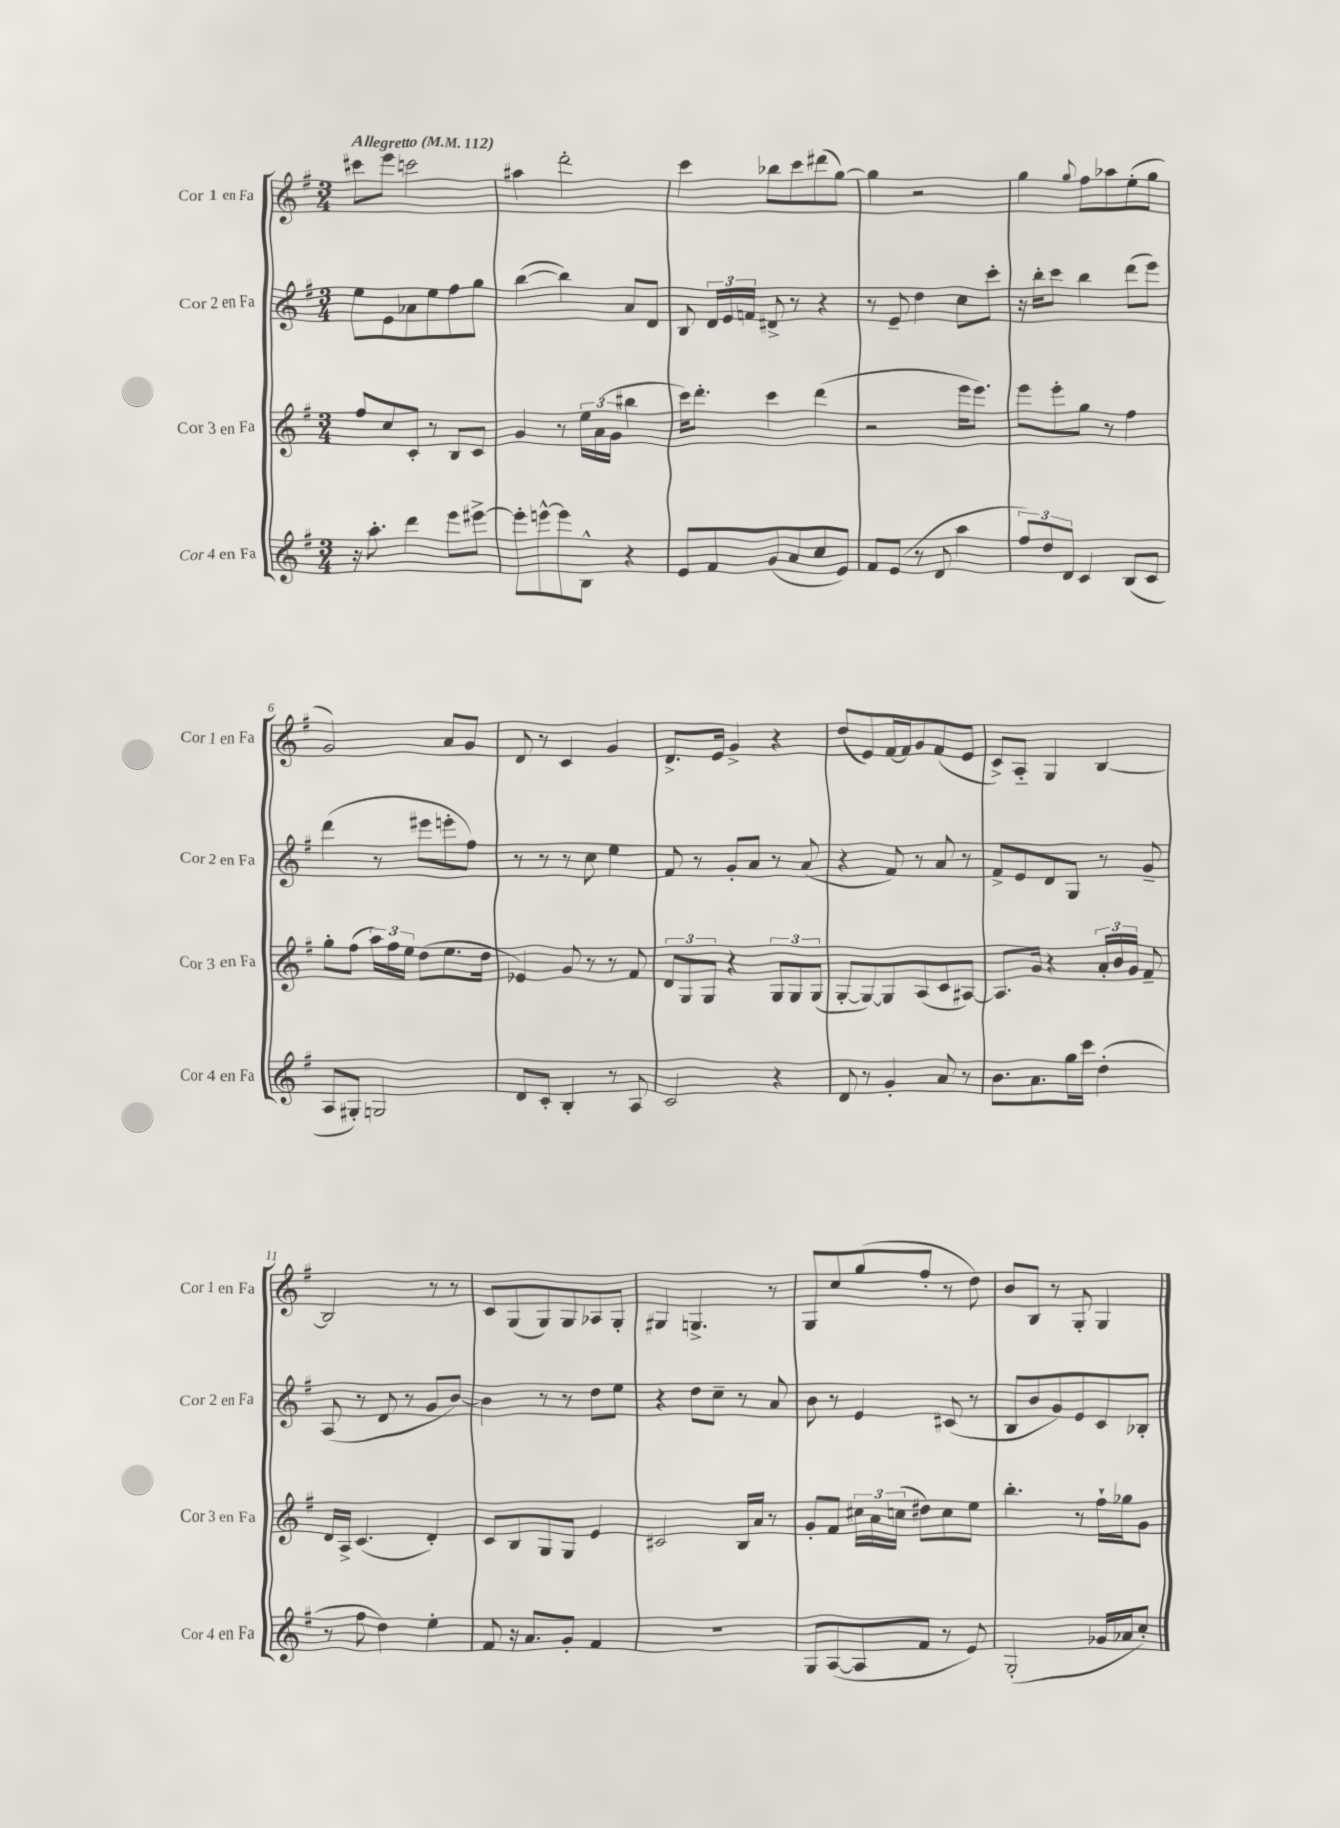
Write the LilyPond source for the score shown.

<<
\new StaffGroup <<
\new Staff = "s0" \with { instrumentName = "Cor 1 en Fa" shortInstrumentName = "Cor 1 en Fa" } {
    \clef treble \key g \major \numericTimeSignature \time 3/4 \tempo "Allegretto" 4 = 112
    \autoBeamOff cis'''8[ e'''8] c'''2 |
    ais''4 d'''2-. |
    c'''4 bes''8[ c'''8 dis'''8( g''8]~) |
    g''4 r2 |
    g''4 \appoggiatura { g''8 } fis''8[ aes''8 e''8-.( g''8] |
    g'2) a'8[ g'8] |
    d'8 r8 c'4 g'4 |
    d'8.[-> e'16] g'4-> r4 |
    d''8[( e'8) fis'16~ fis'16 g'8 fis'8( e'8] |
    c'8[->) a8]-_ g4 b4~ |
    b2 r8 r8 |
    c'8[ g8( g8) g8 aes8 g8]-. |
    gis4 g4.-> r8 |
    g8[ c''8 g''8( fis''8]-. r8 d''8) |
    b'8[ b8] r8 g8-. g4 \bar "|." |
}
\new Staff = "s1" \with { instrumentName = "Cor 2 en Fa" shortInstrumentName = "Cor 2 en Fa" } {
    \clef treble \key g \major \numericTimeSignature \time 3/4
    \autoBeamOff e''8[ e'8 aes'8 e''8 fis''8 g''8] |
    b''4~( b''4) a'8[ d'8] |
    b8 \tuplet 3/2 { d'16[ e'16 f'16] } dis'8-> r8 r4 |
    r8 e'8-- d''4 c''8[ c'''8]-. |
    r16 b''16[-. c'''8] b''4 d'''8[( e'''8]) |
    d'''4( r8 eis'''8[ e'''8-. fis''8]) |
    r8 r8 r8 c''8 e''4 |
    fis'8 r8 g'8[-. a'8] r8 a'8( |
    r4 fis'8) r8 a'8 r8 |
    fis'8[-> e'8 d'8 g8] r8 g'8-- |
    a8( r8 d'8 r8 g'8[ b'8]~) |
    b'4 r8 r8 d''8[ e''8] |
    r4 d''8[ c''8]-- r8 a'8 |
    b'8 r8 e'4 cis'8( r8 |
    b8[ b'8 g'8) e'8 c'8 bes8]-. \bar "|." |
}
\new Staff = "s2" \with { instrumentName = "Cor 3 en Fa" shortInstrumentName = "Cor 3 en Fa" } {
    \clef treble \key g \major \numericTimeSignature \time 3/4
    \autoBeamOff fis''8[ c''8 c'8]-. r8 b8[ c'8] |
    g'4 r8 \tuplet 3/2 { e''16[ a'16( g'16] } bis''4 |
    c'''16[) d'''8.]-. c'''4 d'''4( |
    r2 e'''16[ e'''8.]) |
    e'''8[ e'''8-. g''8] r8 fis''4 |
    g''8[-. fis''8]( \tuplet 3/2 { a''16[) fis''16 e''16] } d''8[( e''8. d''16] |
    ees'4) g'8 r8 r8 fis'8 |
    \tuplet 3/2 { d'8[ g8 g8] } r4 \tuplet 3/2 { g8[ g8 g8]( } |
    g8[~-. g8~) g8 a8( c'8 ais8]~) |
    ais8.[ g'16] r4 \tuplet 3/2 { a'16[-. b'16 g'16] } fis'8-- |
    d'16[ a16]-> c'4.( d'4-.) |
    c'8[ b8 g8 g8] e'4 |
    cis'2 b16[ a'16] r8 |
    g'8[-. fis'8] \tuplet 3/2 { cis''16[ a'16 c''16]( } dis''8[) c''8 e''8] |
    b''4.-. r8 fis''16[-! ges''16 g'8] \bar "|." |
}
\new Staff = "s3" \with { instrumentName = "Cor 4 en Fa" shortInstrumentName = "Cor 4 en Fa" } {
    \clef treble \key g \major \numericTimeSignature \time 3/4
    \autoBeamOff r16 a''8.-. d'''4 e'''8[ eis'''8]~-> |
    eis'''8[-. e'''8~-^ e'''8 b8]-^ r4 |
    e'8[ fis'8 g'8( a'8 c''8 e'8]) |
    fis'8[ e'8]( r8 d'8 a''4 |
    \tuplet 3/2 { fis''8[) d''8 d'8] } c'4 b8[( c'8] |
    a8[ gis8]-.) g2 |
    d'8[ c'8]-. b4-. r8 a8 |
    c'2 r4 |
    d'8 r8 g'4-. a'8 r8 |
    b'8.[ a'8. g''16 c'''16] d''4-.( |
    r8 fis''8 d''4) e''4-. |
    fis'8 r16 a'8.[ g'8]-. fis'4 |
    R2. |
    g8[ a8~( a8 fis'8] r8 e'8) |
    g2-.( ges'16[ aes'16 c''8]-.) \bar "|." |
}
>>
>>
